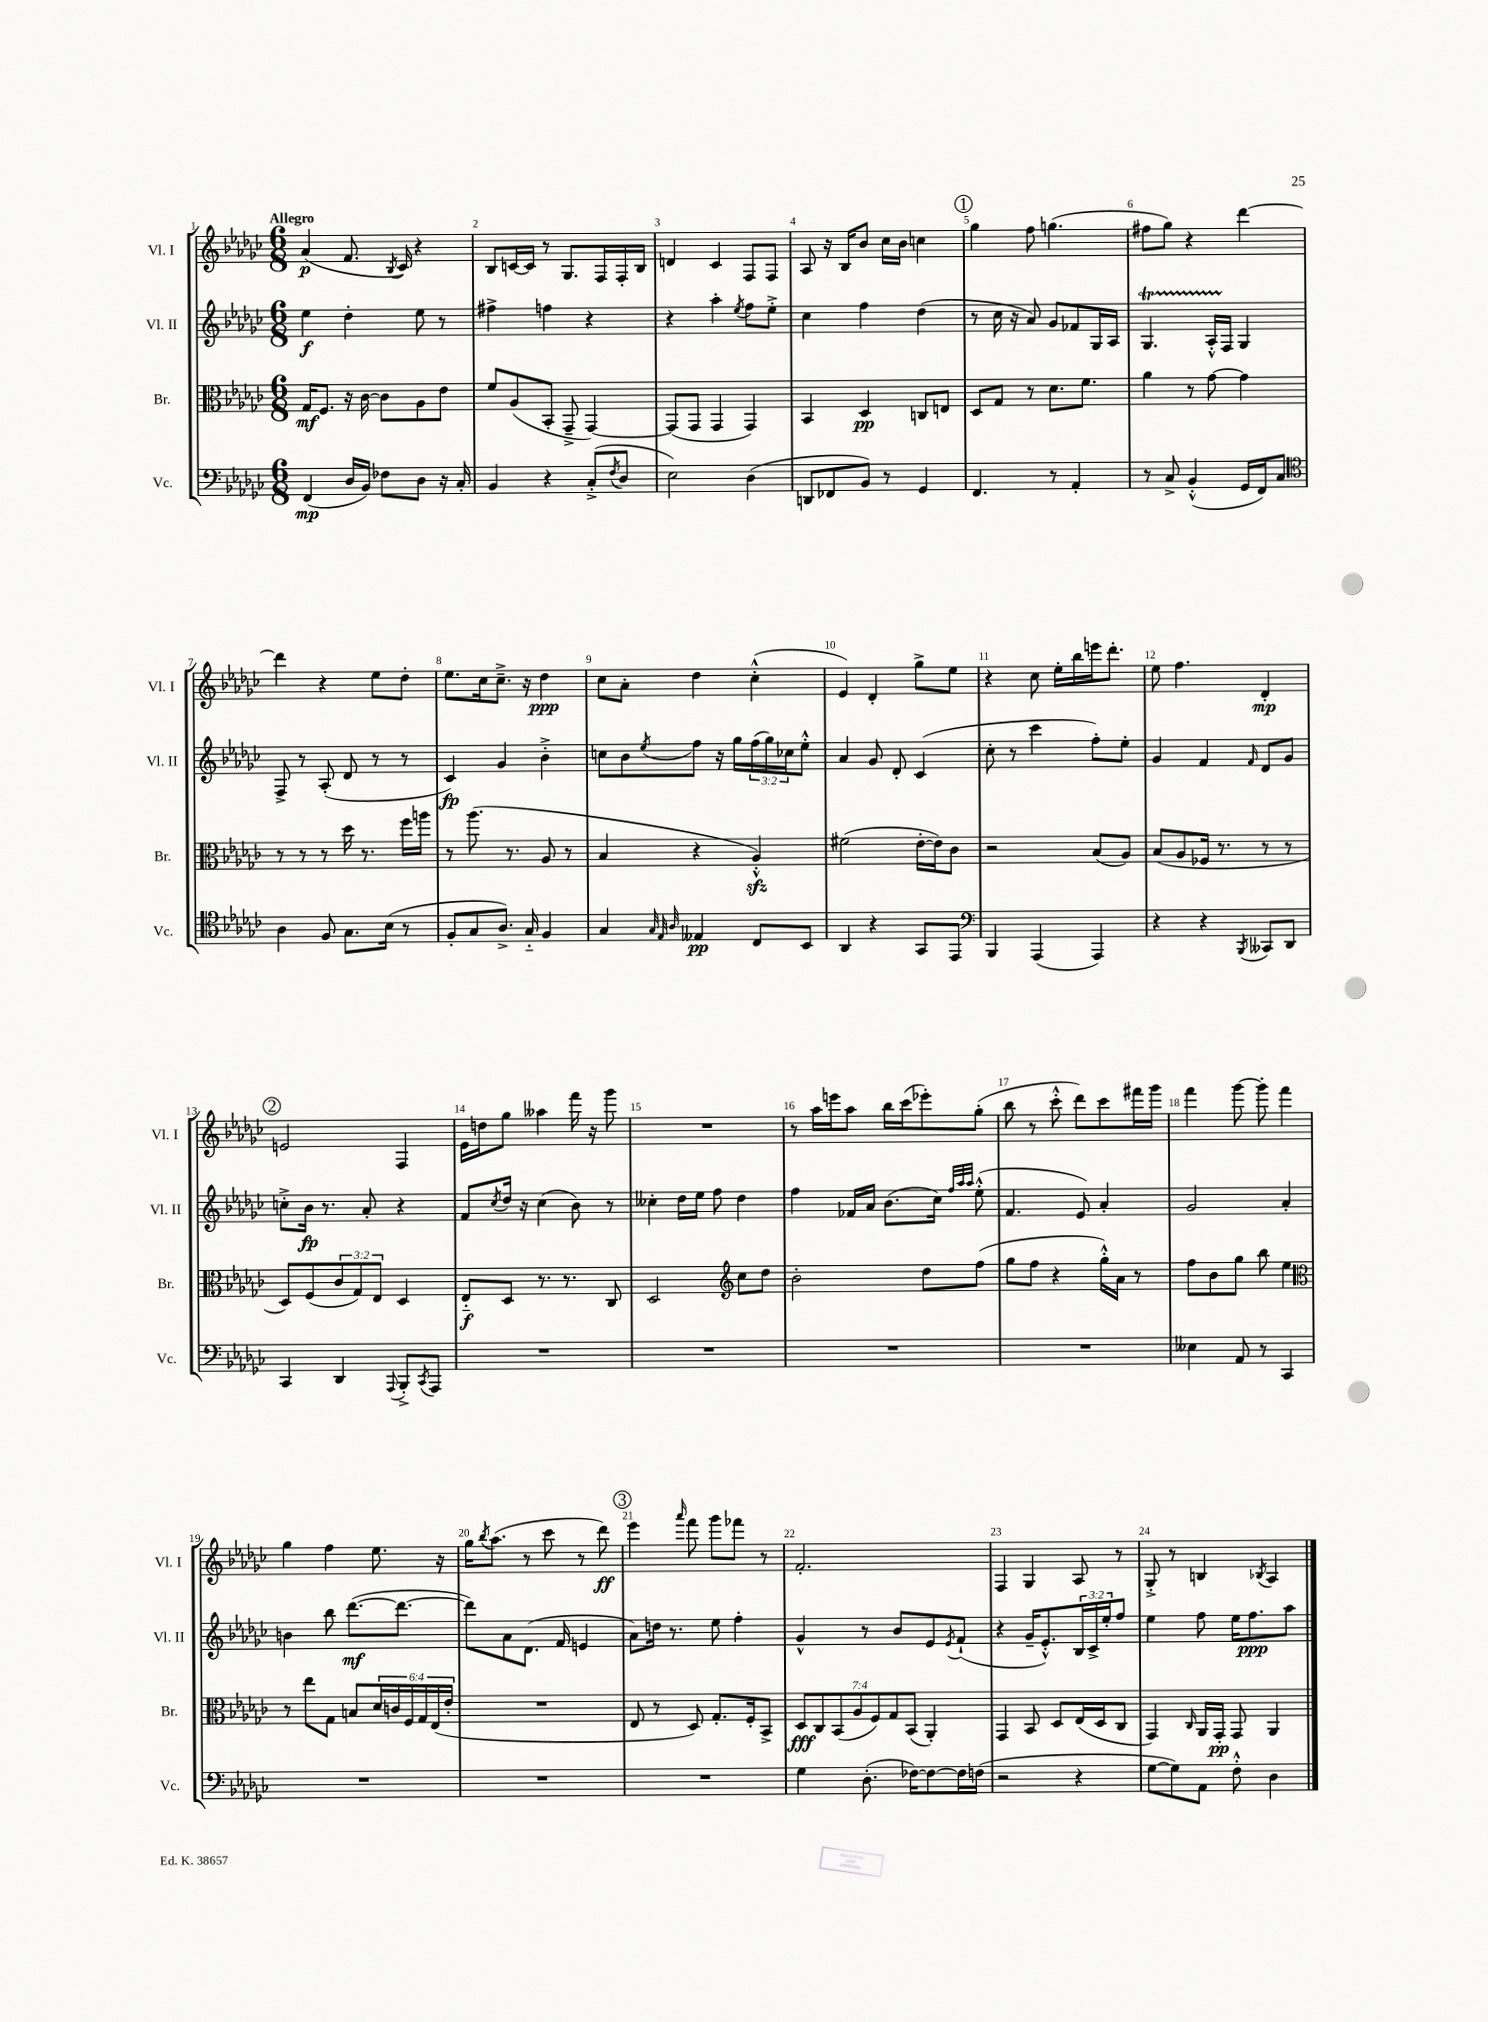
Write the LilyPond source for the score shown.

<<
\new StaffGroup <<
\new Staff = "s0" \with { instrumentName = "Vl. I" shortInstrumentName = "Vl. I" } {
    \clef treble \key ges \major \numericTimeSignature \time 6/8 \tempo "Allegro"
    aes'4\p( f'8. \acciaccatura { bes8 } ces'16) r4 |
    bes8 c'16~ c'16 r8 ges8. f16 f16-. bes16 |
    d'4 ces'4 f8 f8 |
    aes8 r16 bes16 bes'8 ces''16 bes'16 c''4 |
    \mark \markup { \circle "1" } ges''4 f''8 g''4.( |
    fis''8 ges''8) r4 des'''4~ |
    des'''4 r4 ees''8 des''8-. |
    ees''8. ces''16 ces''8.---> r16 des''4\ppp |
    ces''8 aes'8-. des''4 ces''4-.-^( |
    ees'4) des'4-. ges''8-> ees''8 |
    r4 ces''8 ees''16-. bes''16 e'''16 des'''8.-. |
    ees''8 f''4. des'4-.\mp |
    \mark \markup { \circle "2" } e'2 f4 |
    ees'16 d''16 ges''8 aeses''4 f'''16 r16 ges'''8 |
    R2. |
    r8 aes''16 e'''16 aes''8 bes''16 ces'''16( ees'''8-.) ges''8-.( |
    bes''8 r8 ces'''8-.-^ des'''8) ces'''8 fis'''16 ges'''16 |
    f'''4 ges'''8~ ges'''8-. f'''4 |
    ges''4 f''4 ees''8. r16 |
    ges''16 \acciaccatura { bes''8 } aes''8.( r8 ces'''8 r8 des'''8\ff) |
    \mark \markup { \circle "3" } ees'''4 \grace { aes'''16 } f'''8 ges'''8 fes'''8 r8 |
    f'2.-. |
    f4 ges4 aes8 r8 |
    ges8-.-> r8 b4 \acciaccatura { bes8 } aes4 \bar "|." |
}
\new Staff = "s1" \with { instrumentName = "Vl. II" shortInstrumentName = "Vl. II" } {
    \clef treble \key ges \major \numericTimeSignature \time 6/8 \override Staff.TupletNumber.text = #tuplet-number::calc-fraction-text
    ees''4\f des''4-. ees''8 r8 |
    fis''4-> f''4 r4 |
    r4 aes''4-. \acciaccatura { ees''8 } f''8 ees''8-.-> |
    ces''4 f''4 des''4( |
    \mark \markup { \circle "1" } r8 ces''16 r16 aes'8) ges'8 fes'8 ges16 aes16 |
    ges4.\startTrillSpan aes16-.-^ f16\stopTrillSpan ges4 |
    f8-> r8 aes8-.( des'8 r8 r8 |
    ces'4\fp) ges'4 bes'4-.-> |
    c''8 bes'8 \acciaccatura { ees''8 } f''8 r16 ges''16 \tuplet 3/2 { f''16( ges''16) ces''16 } ees''8-.-^ |
    aes'4 ges'8 des'8-. ces'4( |
    ces''8-. r8 ces'''4 f''8-.) ees''8-. |
    ges'4 f'4 \grace { f'16 } des'8 ges'8 |
    \mark \markup { \circle "2" } c''8-.-> bes'16\fp r8. aes'8-. r4 |
    f'8 \acciaccatura { ces''8 } des''16 r16 ces''4( bes'8) r8 |
    ceses''4-. des''16 ees''16 f''8 des''4 |
    f''4 fes'16 aes'16 bes'8.( ces''16) \grace { f''32 aes''32 aes''32 } ees''8-.-^( |
    f'4. ees'8) aes'4-. |
    ges'2 aes'4-. |
    b'4 bes''8 des'''8.~\mf( des'''8.~ |
    des'''8) aes'8 des'8.( f'16 e'4 |
    \mark \markup { \circle "3" } aes'8) d''16 r8. ees''8 f''4-. |
    ges'4-^ r8 bes'8 ees'8 \acciaccatura { ees'8 } f'8-!( |
    r4 ges'16-- ees'8.-.-^) \tuplet 3/2 { bes16 ces'16-> ees''16-. } f''8 |
    ees''4 f''8 ees''16 f''8.\ppp aes''8 \bar "|." |
}
\new Staff = "s2" \with { instrumentName = "Br." shortInstrumentName = "Br." } {
    \clef alto \key ges \major \numericTimeSignature \time 6/8 \override Staff.TupletNumber.text = #tuplet-number::calc-fraction-text
    ges16\mf f8. r16 ces'16~ ces'8 aes8 ees'8 |
    f'8 aes8( bes,8-. ges,8---> ges,4~) |
    ges,8( ges,8 ges,4 ges,4) |
    bes,4 des4\pp c8 e8 |
    \mark \markup { \circle "1" } des8 ges8 r8 des'8. f'8. |
    aes'4 r8 ges'8~ ges'4 |
    r8 r8 r8 des''16 r8. f''16 a''16 |
    r8 aes''8.( r8. aes8 r8 |
    bes4 r4 aes4-.-^\sfz) |
    fis'2( ees'16~-. ees'16) ces'8 |
    r2 bes8( aes8) |
    bes8( aes8 fes16 r8. r8 r8 |
    \mark \markup { \circle "2" } des8) f8( \tuplet 3/2 { ces'8 ges8) ees8 } des4 |
    ees8-_\f des8 r8. r8. ces8 |
    des2 \clef treble ces''8 des''8 |
    bes'2-. des''8 f''8( |
    ges''8 f''8 r4 ges''16-.-^) aes'16 r8 |
    f''8 bes'8 ges''8 bes''8 ees''4 |
    \clef alto r8 ees''8 ges8 b8 \tuplet 6/4 { des'16 c'16 f16 ges16 ees16( ees'16-. } |
    R2. |
    \mark \markup { \circle "3" } ees8 r8 des8) ges8.-. f16-. bes,8-> |
    \tuplet 7/4 { des8\fff ces8 bes,8( aes8 f8) ges8 bes,8( } aes,4-.) |
    ges,4 bes,8 des8 ees16( des16 ces8 |
    ges,4) \grace { ces16 } aes,16 ges,16-.\pp ges,8 aes,4 \bar "|." |
}
\new Staff = "s3" \with { instrumentName = "Vc." shortInstrumentName = "Vc." } {
    \clef bass \key ges \major \numericTimeSignature \time 6/8
    f,4\mp( des16 bes,16) fes8 des8 r16 ces16-. |
    bes,4 r4 ces8-.->( \acciaccatura { f8 } des8 |
    ees2) des4( |
    d,8 fes,8 bes,8) r8 ges,4 |
    \mark \markup { \circle "1" } f,4. r8 aes,4-. |
    r8 ces8-> bes,4-.-^( ges,16 f,16) ces8 |
    \clef tenor aes4 f8 ges8. bes16( r8 |
    f8-. ges8 aes8.->) ges16-_ f4 |
    ges4 \grace { ges32 ees32 aes32 } eeses4\pp ces8 bes,8 |
    aes,4 r4 ges,8 ees,8 |
    \clef bass bes,,4 aes,,4( aes,,4) |
    r4 r4 \acciaccatura { bes,,8 } ceses,8 des,8 |
    \mark \markup { \circle "2" } ces,4 des,4 \appoggiatura { aes,,8 } bes,,8-.-> \acciaccatura { ces,8 } aes,,8 |
    R2. |
    R2. |
    R2. |
    R2. |
    eeses4 aes,8 r8 ces,4 |
    R2. |
    R2. |
    \mark \markup { \circle "3" } R2. |
    ges4 des8.-.( fes16~) fes8~ fes16 f16( |
    r2 r4 |
    ges8~ ges8) aes,8 f8-.-^ des4 \bar "|." |
}
>>
>>
\layout { \context { \Score \override BarNumber.break-visibility = ##(#f #t #t) barNumberVisibility = #all-bar-numbers-visible } }
